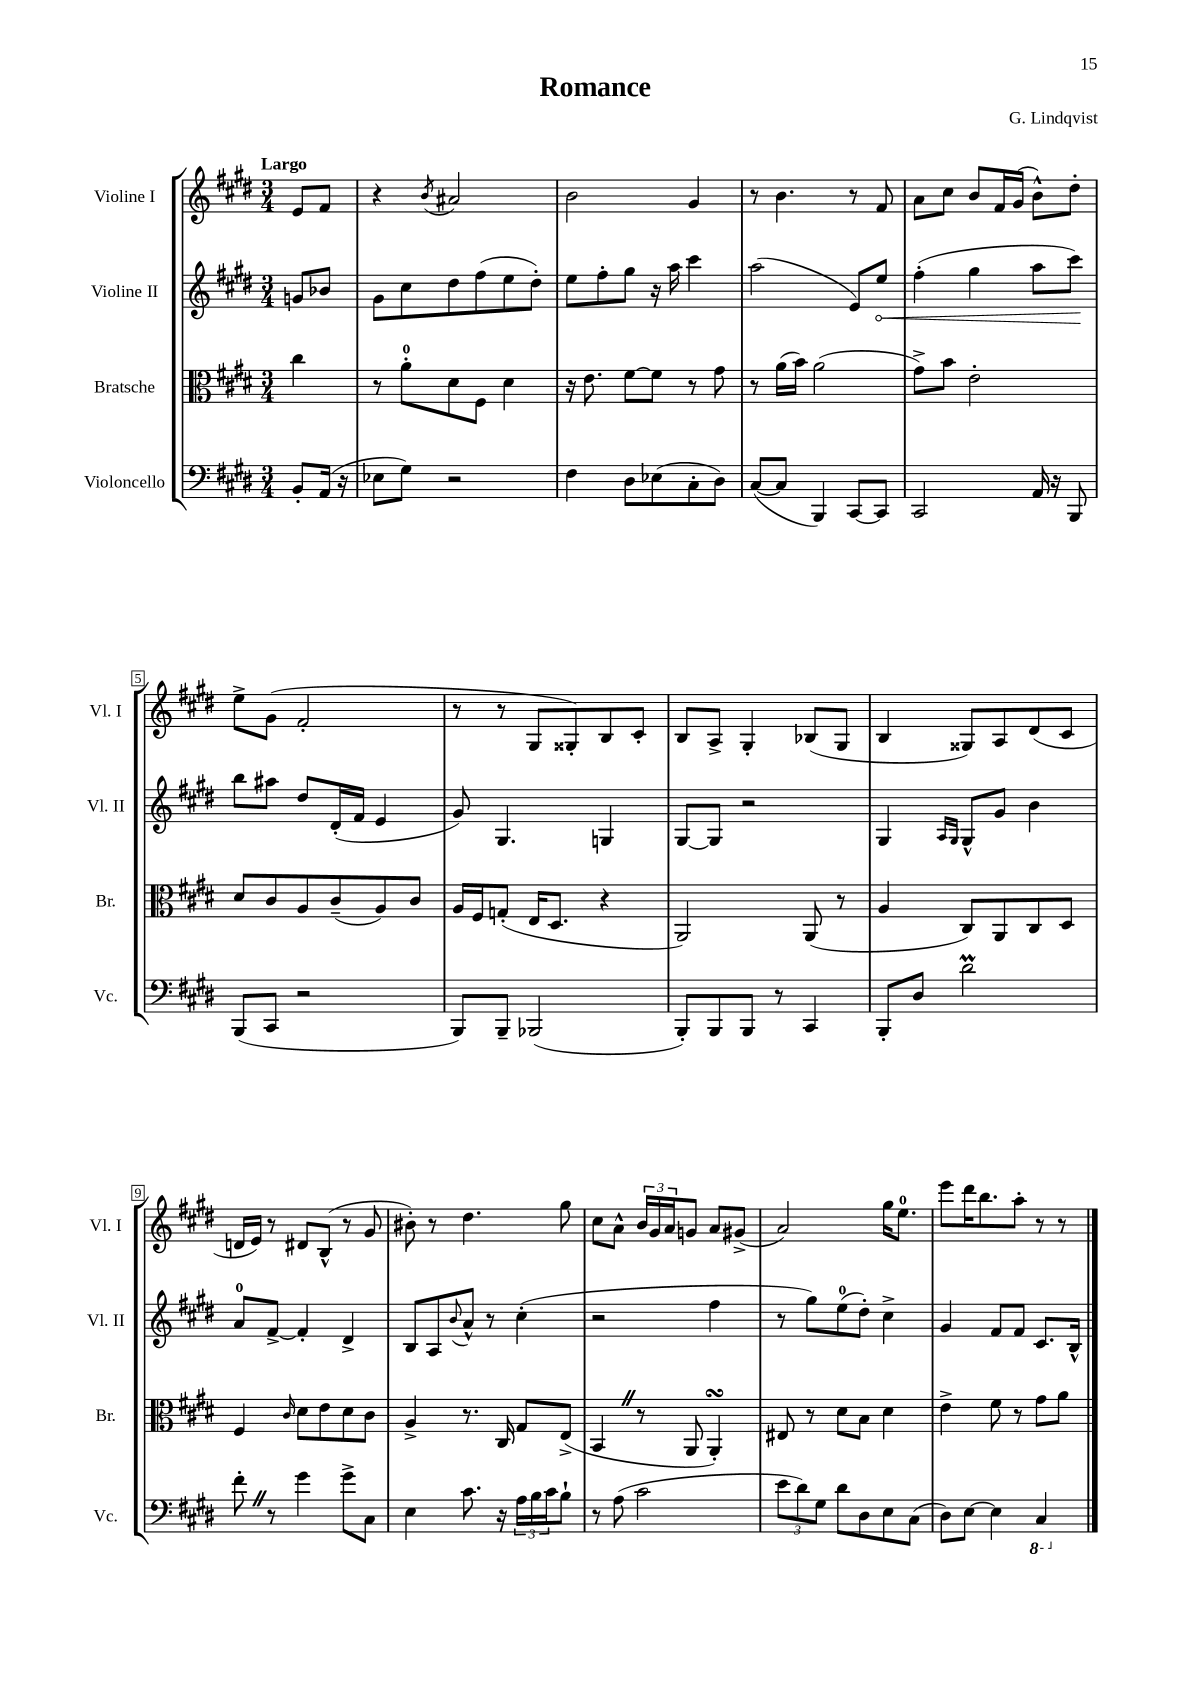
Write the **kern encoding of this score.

**kern	**kern	**kern	**kern
*staff4	*staff3	*staff2	*staff1
*clefF4	*clefC3	*clefG2	*clefG2
*k[f#c#g#d#]	*k[f#c#g#d#]	*k[f#c#g#d#]	*k[f#c#g#d#]
*M3/4	*M3/4	*M3/4	*M3/4
8BB'/L	4cc#\	8g/L	8e/L
(16AA/Jk	.	8b-/J	8f#/J
16r	.	.	.
=	=	=	=
8E-\L	8r	8g#\L	4r
8G#\J)	8a'\L	8cc#\	.
.	.	.	8qb/
2r	8d#\	8dd#\	2a#/
.	8F#\J	(8ff#\	.
.	4d#\	8ee\	.
.	.	8dd#'\J)	.
=	=	=	=
4F#\	16r	8ee\L	2b\
.	8.e\	.	.
.	.	8ff#'\	.
8D#\L	[8f#\L	8gg#\J	.
(8E-\	8f#\]J	16r	.
.	.	16aa\	.
8C#'\	8r	4ccc#\	4g#/
8D#\J)	8g#\	.	.
=	=	=	=
([8C#/L	8r	(2aa\	8r
8C#/]J	(16a\LL	.	4.b\
.	16b\JJ)	.	.
4BBB/)	(2a\	.	.
[8CC#/L	.	8e/L)	8r
8CC#/]J	.	8ee/J	8f#/
=	=	=	=
2CC#/	8g#^\L)	(4ff#'\	8a\L
.	8b\J	.	8cc#\J
.	2e'\	4gg#\	8b/L
.	.	.	16f#/L
.	.	.	(16g#/JJ
16AA/	.	8aa\L	8b^^\L)
16r	.	.	.
8BBB/	.	8ccc#\J)	8dd#'\J
=	=	=	=
(8BBB/L	8d#/L	8bb\L	8ee^\L
8CC#/J	8c#/	8aa#\J	(8g#\J
2r	8A/	8dd#/L	2f#'/
.	(8c#~/	(16d#'/L	.
.	.	16f#/JJ	.
.	8A/)	4e/	.
.	8c#/J	.	.
=	=	=	=
8BBB/L)	16A/LL	8g#/)	8r
.	16F#/J	.	.
8BBB~/J	(8G'/J	4.G#/	8r
(2BBB-/	16E/LK	.	8G#/L
.	8.D#/J	.	.
.	.	.	8G##'/)
.	4r	4G/	8B/
.	.	.	8c#'/J
=	=	=	=
8BBB'/L)	2AA/)	[8G#/L	8B/L
8BBB/	.	8G#/]J	8A^/J
8BBB/J	.	2r	4G#'/
8r	.	.	.
4CC#/	(8AA/	.	(8B-/L
.	8r	.	8G#/J
=	=	=	=
8BBB'/L	4A/	4G#/	4B/
8D#/J	.	.	.
.	.	16qqA/LL	.
.	.	16qqG#/JJ	.
2d#\	8C#/L)	8G#^^/L	8G##/L)
.	8AA/	8g#/J	8A/
.	8C#/	4b\	(8d#/
.	8D#/J	.	8c#/J
=	=	=	=
8f#'\	4F#/	8a/L	16d/LL
.	.	.	16e/JJ)
8r	.	[8f#^/J	8r
.	16qqc#/	.	.
4g#\	8d#\L	4f#'/]	8d#/L
.	8e\	.	(8B^^/J
8g#^\L	8d#\	4d#^/	8r
8C#\J	8c#\J	.	8g#/
=	=	=	=
4E\	4A^/	8B/L	8b#'\)
.	.	8A/	8r
.	.	8qqb/	.
8.c#\	8.r	8a^^/J	4.dd#\
.	.	8r	.
16r	16C#/	.	.
24A\LL	8G#/L	(4cc#'\	.
24B\	.	.	.
24c#\J	.	.	.
8B`\J	(8E^/J	.	8gg#\
=	=	=	=
8r	4BB/	2r	8cc#\L
(8A\	.	.	8a^^\J
2c#\	8r	.	24b/LL
.	.	.	24g#/
.	.	.	24a/J
.	8AA/	.	8g/J
.	4AA'/)	4ff#\	8a/L
.	.	.	(8g#^/J
=	=	=	=
12e\L	8E#/	8r	2a/)
12d#\)	.	.	.
.	8r	8gg#\L)	.
12G#\J	.	.	.
8d#\L	8d#\L	(8ee\	.
8D#\	8B\J	8dd#'\J)	.
8E\	4d#\	4cc#^\	16gg#\LK
.	.	.	8.ee\J
(8C#\J	.	.	.
=	=	=	=
8D#\L)	4e^\	4g#/	8eee\L
[8E\J	.	.	16ddd#\K
.	.	.	8.bb\
4E\]	8f#\	8f#/L	.
.	8r	8f#/J	8aa'\J
4CC#/	8g#\L	8.c#/L	8r
.	8a\J	.	8r
.	.	16B^^/Jk	.
==	==	==	==
*-	*-	*-	*-
